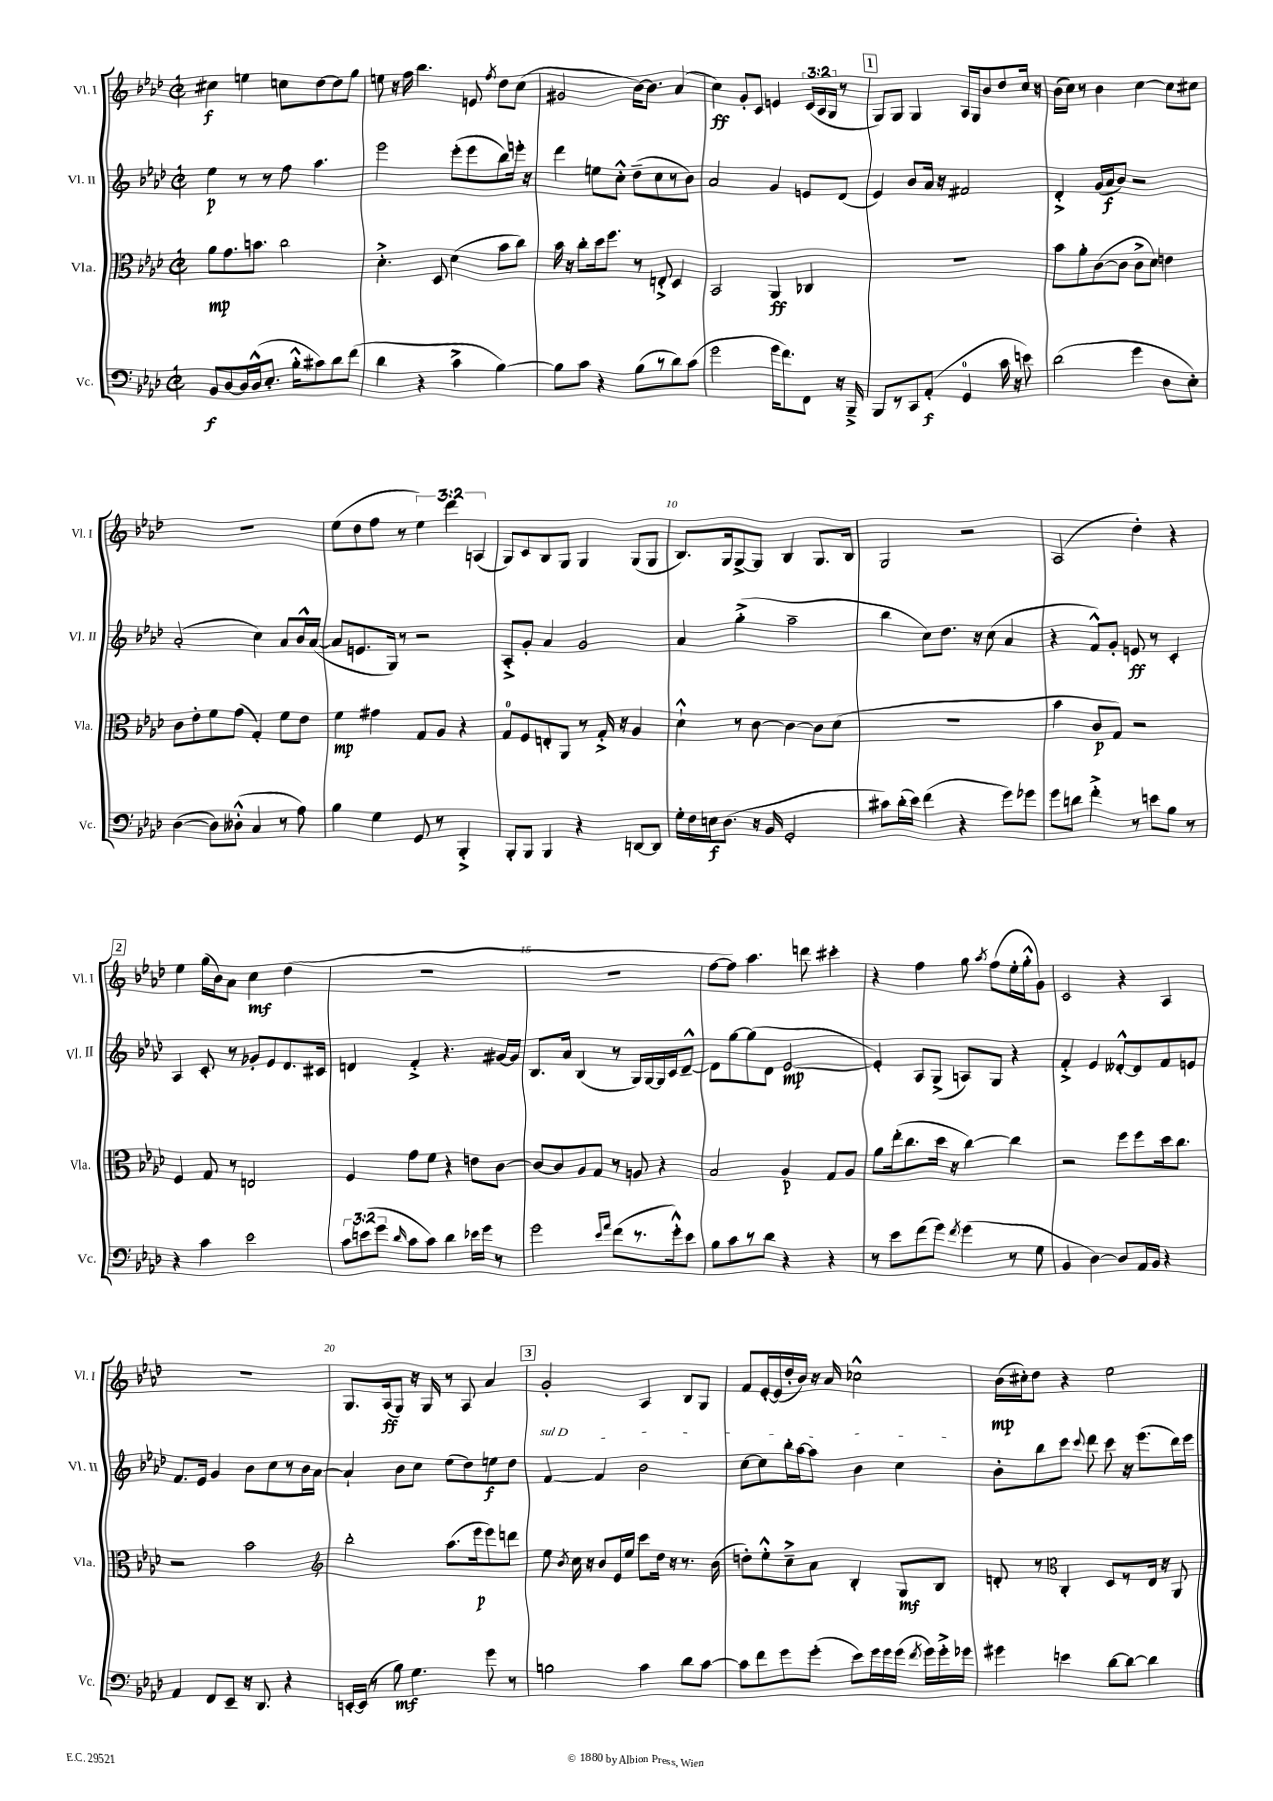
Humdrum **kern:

**kern	**kern	**kern	**kern
*staff4	*staff3	*staff2	*staff1
*clefF4	*clefC3	*clefG2	*clefG2
*k[b-e-a-d-]	*k[b-e-a-d-]	*k[b-e-a-d-]	*k[b-e-a-d-]
*M2/2	*M2/2	*M2/2	*M2/2
*met(c|)	*met(c|)	*met(c|)	*met(c|)
8BB-	8a-	4ee-	4cc#
[8D-	8.g	.	.
16D-]	.	8r	4ee
(16D-^^	8.b	.	.
8.E-'	.	8r	.
.	2cc	8ff	8cc
16B-'^^	.	.	.
8c#)	.	4.aa-	[8dd-
8d-	.	.	8dd-]
(8f	.	.	8gg
=	=	=	=
4d-	4.d-'^	2eee-	8ee
.	.	.	16r
.	.	.	16ff
4r	.	.	4.bb-
.	8D-	.	.
4c^	(4d-	(8eee-'	.
.	.	8eee-	8e
.	.	.	8qff
[4B-)	8b-	8bb-)	8dd-
.	8cc)	16eee'	(8cc
.	.	16r	.
=	=	=	=
8B-]	16b-	4ddd-	2g#
.	16r	.	.
8c	8cc'	.	.
4r	16dd-	8ee	.
.	8.ff	.	.
.	.	8cc'^^	.
(8B-	8r	(8dd-~	[16b-)
.	.	.	8.b-]
8r	8E'^	8cc	.
8d-)	4D-	8r	(4a-
(8c	.	8b-)	.
=	=	=	=
2g	2BB-	2a-	4cc)
.	.	.	8g'
.	.	.	8c
16g	4AA-	4g	4e
8.f)	.	.	.
8FF	4C-	8e	(24c
.	.	.	24A-
.	.	.	24G
16r	.	(8d-	8r
16BBB-~^	.	.	.
=	=	=	=
8BBB-	1r	4e-)	8G)
8r	.	.	8G
8CC	.	8b-	4G
(8AA-'	.	16a-	.
.	.	16r	.
4GG	.	2f#	16A-
.	.	.	16G
.	.	.	8b-
16c	.	.	8dd-
16r	.	.	.
8e)	.	.	16cc
.	.	.	16r
=	=	=	=
(2d-	8b-	4d-'^	(16b-
.	.	.	16cc)
.	8a-'	.	8r
.	([8c	(16g	4b-
.	.	16a-	.
.	8c]	8b-)	.
4g	8c^	2r	[4cc
.	8d-)	.	.
8D-	4e	.	8cc]
8E-')	.	.	8cc#
=	=	=	=
([4D-	8c	(2a-'	1r
.	8e-'	.	.
8D-])	8f	.	.
(8D--'^^	(8g	.	.
4C	4G')	4cc)	.
8r	8f	8a-	.
8A-)	8e-	16b-^^	.
.	.	([16a-	.
=	=	=	=
4B-	4f	8a-]	(8ee-
.	.	8.e	8dd-
4G	4g#	.	8ff
.	.	16G)	.
.	.	8r	8r
8GG	8G	2r	6ee-)
8r	8A-	.	.
.	.	.	6ddd-
4BBB-'^	4r	.	.
.	.	.	(6A
=	=	=	=
8BBB-'	8G	8A-'^	8G)
8BBB-	8F	8g'	8c
4BBB-	8E'	4a-	8B-
.	8AA-	.	8G
4r	8r	2g	4G
.	16G'^	.	.
.	16r	.	.
[8DD	4A-	.	(8G
8DD]	.	.	8G
=	=	=	=
16G'	4d-`^^	4a-	8.B-)
16F	.	.	.
16E	.	.	.
(8.D-	.	.	16G
.	8r	(4gg'^	[8G^
16r	[8c	.	8G]
16BB-	.	.	.
2GG'	4c_	2aa-~	4B-
.	8c]	.	8.G
.	(8d-	.	.
.	.	.	16B-
=	=	=	=
8c#)	1r	4bb-	2G
(16d-'	.	.	.
16e-)	.	.	.
(4f	.	8cc)	.
.	.	8.dd-	.
4r	.	.	2r
.	.	16r	.
.	.	(8cc	.
8g)	.	4a-	.
8g-	.	.	.
=	=	=	=
8g	4b-	4r	(2A-
8d	.	.	.
4f'^	8c	8f^^)	.
.	8G)	8g'	.
8r	2r	8e	4dd-')
8e	.	8r	.
8B-	.	4c'	4r
8r	.	.	.
=	=	=	=
4r	4F	4A-	4ee-
4c	8G	8c'	(16gg
.	.	.	16b-)
.	8r	8r	8a-
2e-	2E	8g-'	4cc
.	.	8e-	.
.	.	8.d-	(4dd-
.	.	16c#	.
=	=	=	=
12c	4F	4d	1r
(12e	.	.	.
12g	.	.	.
16qqd-	.	.	.
8c	8g	4f'^	.
8c)	8f	.	.
4d-	4r	4.r	.
16e-	8e	.	.
16g	.	.	.
8r	[8c	[16g#	.
.	.	16g#]	.
=	=	=	=
2g	8c_	8.B-	1r
.	8c]	.	.
.	.	16a-	.
.	8A-	(4B-	.
.	8G	.	.
16qqe-	.	.	.
16qqa-	.	.	.
(8f	8r	8r	.
8.r	8A	16G)	.
.	.	[16G	.
.	4r	16G]	.
16g'^^)	.	16c	.
8e-	.	[8d-~^^	.
=	=	=	=
8B-	2B-	8d-]	[8ff
8c	.	[8gg	8ff])
8r	.	(8gg]	4.aa-
8d-	.	8d-	.
4r	4A-	[2e-	.
.	.	.	8ddd
4r	8G	.	4ccc#'
.	8A-	.	.
=	=	=	=
8r	8a-	4e-'])	4r
8e-	(16ee-'	.	.
.	8.cc	.	.
(8f	.	8A-	4ff
8g)	16dd-	(8G^	.
.	16r	.	.
8qf	.	.	.
(4g	[4cc)	8A)	8gg
.	.	.	8qaa-
.	.	8G	(8ff
8r	4cc]	4r	16ee-'
.	.	.	16gg'^^
8G	.	.	8g)
=	=	=	=
4BB-	2r	4f'^	2c
[4D-)	.	4e-	.
8D-]	8ff	[8d--'^^	4r
16AA-	8ff	8d--]	.
16BB-	.	.	.
4r	16dd-	8f	4A-
.	8.cc	.	.
.	.	8e	.
=	=	=	=
4AA-	2r	8.f	1r
.	.	16e-	.
8FF	.	4g	.
8EE-~	.	.	.
16r	2b-	8b-	.
8.DD-	.	.	.
.	.	8cc	.
4r	.	8r	.
.	.	16b-	.
.	.	[16a-	.
=	=	=	=
*	*clefG2	*	*
[16EE'	2bb-'	4a-`]	8.G
(16EE]	.	.	.
8r	.	.	.
.	.	.	(16A-
8B-)	.	8b-	8G)
4.G	.	8cc	16r
.	.	.	16G
.	(8.aa-	(8ee-	8r
.	.	8dd-)	8A-
.	16eee-	.	.
8g	8eee-)	8ee	4a-
8r	8ddd	8dd-	.
=	=	=	=
2B	8ee-	[4f	2g'
.	8qb-	.	.
.	16cc	.	.
.	16r	.	.
.	8b-	4f]	.
.	16e-	.	.
.	16ee-	.	.
4c	8ccc	2b-	4A-
.	16dd-	.	.
.	16r	.	.
8d-	8.r	.	8B-
[8c	.	.	8G
.	(16b-	.	.
=	=	=	=
8c]	8dd')	[8cc	8f
8f	8ee-'^^	8cc]	[16e-'
.	.	.	(16e-]
8g	8cc~^	16bb-'	16dd-'
.	.	[16aa-	16b-)
(8g'	8a-	8aa-]	16r
.	.	.	16a-
8e-)	4B-'	4b-	2cc-^^
16g	.	.	.
16g	.	.	.
(16g	8G	4cc	.
8qf	.	.	.
16g)	.	.	.
16g'^	8B-	.	.
16g-	.	.	.
=	=	=	=
4g#	8d'	8b-'	(16b-
.	.	.	16cc#')
.	8r	8bb-	8dd-
*	*clefC3	*	*
4e	4C'	8ccc	4r
.	.	8qqccc	.
.	.	8ddd-	.
[8d-	8D-	8ccc	2ee-
8d-_	8r	16r	.
.	.	(8.eee-	.
4d-]	16E-	.	.
.	16r	.	.
.	8AA-	16ddd-)	.
.	.	16eee-	.
==	==	==	==
*-	*-	*-	*-
